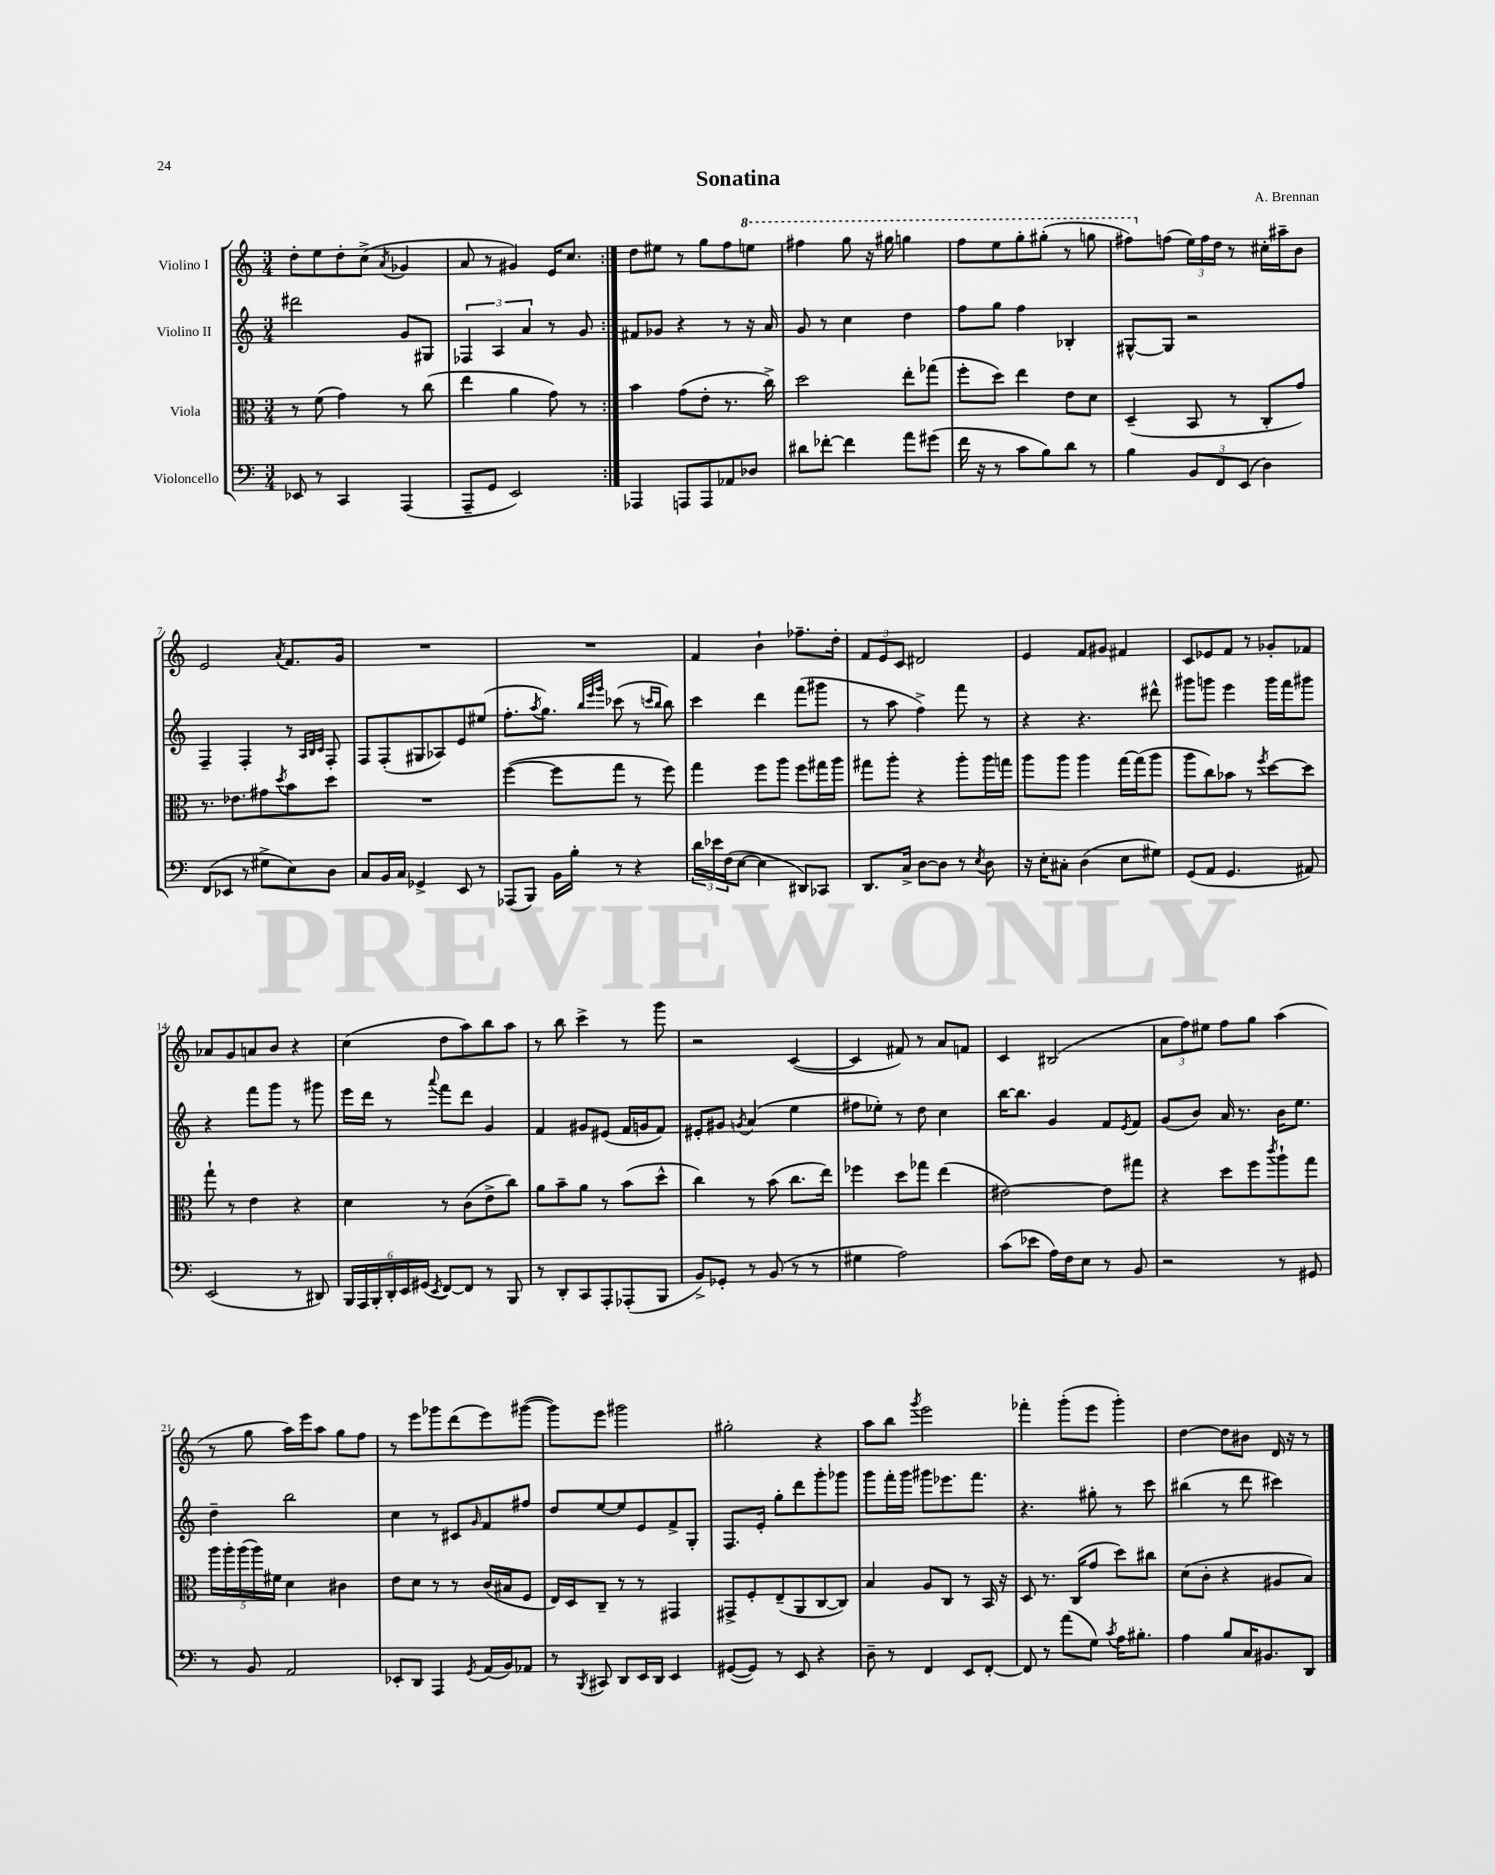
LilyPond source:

\header { title = "Sonatina" composer = "A. Brennan" }
<<
\new StaffGroup <<
\new Staff = "s0" \with { instrumentName = "Violino I" } {
    \clef treble \key c \major \numericTimeSignature \time 3/4
    \repeat volta 2 { d''8-. e''8 d''8-. c''8->( \acciaccatura { a'8 } ges'4 |
    a'8 r8 gis'4) e'16 c''8. | }
    d''8 eis''8 r8 g''8 f''8 \ottava #1 e'''!8 |
    fis'''4 g'''8 r16 gis'''16 g'''4 |
    f'''8 e'''8 g'''8-. gis'''8-.( r8 g'''8 |
    fis'''8\glissando) \ottava #0 f''!8( \tuplet 3/2 { e''16) f''16 d''16 } r8 cis''16-. ais''16-- b'8 |
    e'2 \acciaccatura { a'8 } f'8. g'16 |
    R2. |
    R2. |
    f'4 b'4-! fes''8.-- d''16-. |
    \tuplet 3/2 { f'8 e'8 c'8 } dis'2 |
    e'4 f'8 gis'8 fis'4 |
    c'8 ees'8 f'8 r8 ges'8-. fes'8 |
    aes'8 g'8 a'8 b'8 r4 |
    c''4( d''8 a''8) b''8 a''8 |
    r8 b''8 c'''4-> r8 g'''8 |
    r2 c'4~( |
    c'4 fis'8) r8 a'8 f'8 |
    c'4 bis2( |
    \tuplet 3/2 { a'8 f''8) eis''8 } f''8 g''8 a''4( |
    r8 g''8 a''16) e'''16 a''8 g''8 f''8 |
    r8 e'''8 ges'''8 d'''8( e'''8) gis'''8~( |
    gis'''8) e'''8 gis'''2 |
    gis''2-. r4 |
    a''8 b''8 \acciaccatura { g'''8 } e'''2 |
    fes'''4-. g'''8-.( e'''8 g'''4-.) |
    d''4~ d''8 bis'8 d'16 r16 r8 \bar "|." |
}
\new Staff = "s1" \with { instrumentName = "Violino II" } {
    \clef treble \key c \major \numericTimeSignature \time 3/4
    \repeat volta 2 { dis'''2 g'8 gis8 |
    \tuplet 3/2 { fes4 a4 a'4 } r8 g'8 | }
    fis'8 ges'8 r4 r8 r16 a'16 |
    g'8 r8 c''4 d''4 |
    f''8 g''8 f''4 bes4-. |
    gis8~-^ gis8 r2 |
    f4-- f4-. r8 \grace { a32 b32 c'32 } f8-. |
    f8 f8-.( gis8 aes8) e'8 eis''8( |
    f''8.-. \acciaccatura { a''8 } g''8.) \grace { b''32 e'''32 g'''32 } ces'''8( r8 \grace { c'''16 b''16 } b''8) |
    c'''4 d'''4 f'''8( gis'''8 |
    r8 a''8 f''4->) f'''8 r8 |
    r4 r4. dis'''8-^ |
    gis'''8 g'''8 e'''4 g'''16 f'''16 gis'''8 |
    r4 f'''8 g'''8 r8 gis'''8 |
    e'''16 d'''16 r8 \appoggiatura { a'''8 } f'''8 d'''8 g'4 |
    f'4 gis'8 eis'8( f'16 g'16 f'8) |
    eis'8-. gis'8 \acciaccatura { g'8 } a'4( e''4 |
    fis''8 ees''8-.) r8 d''8 c''4 |
    b''16~ b''8. g'4 f'8 \acciaccatura { e'8 } f'8 |
    g'8( b'8) a'16 r8. b'16 e''8. |
    d''4-- b''2 |
    c''4 r8 cis'8 \grace { g'16 } f'8 fis''8 |
    d''8 e''8~ e''8 e'8 f'8-> g8-. |
    f8. e'16-. g''8-. d'''8 g'''8-. ges'''8 |
    g'''8 f'''16-. g'''16 gis'''8 ees'''8. f'''8. |
    r4. gis''8-. r8 c'''8 |
    bis''4( r8 d'''8 cis'''4) \bar "|." |
}
\new Staff = "s2" \with { instrumentName = "Viola" } {
    \clef alto \key c \major \numericTimeSignature \time 3/4
    \repeat volta 2 { r8 f'8( g'4) r8 c''8( |
    e''4 a'4 g'8) r8 | }
    b'4 g'8( e'8-. r8. c''16->) |
    d''2 e''8-. ges''8( |
    f''8-. d''8) e''4 e'8 d'8 |
    d4--( b,8 r8 c8-. g'8) |
    r8. ees'8. gis'8 \acciaccatura { d''8 } b'8 d''8 |
    R2. |
    f''4~( f''8 g''8 r8 f''8) |
    g''4 f''8 a''8 f''8 gis''16 a''16 |
    gis''8 a''8-. r4 a''8-. a''16 g''16 |
    a''8 a''8 a''4 g''16~ g''16( a''8 |
    a''8 c''8) bes'8 r8 \acciaccatura { f''8 } d''8~ d''8 |
    g''8-! r8 e'4 r4 |
    d'4 r8 c'8( e'8-> c''8) |
    a'8 b'8-- a'8 r8 b'8( d''8-^ |
    c''4) r8 b'8( c''8. e''16) |
    fes''4 d''8 ges''8 e''4( |
    eis'2~) eis'8 gis''8 |
    r4 d''8 f''8 \acciaccatura { c'''8 } a''8-! g''8 |
    \tuplet 5/4 { a''16 a''16-. a''16( a''16) fis'16 } d'4 cis'4 |
    e'8 d'8 r8 r8 c'16( bis16 f8 |
    e16) d16 c8-- r8 r8 gis,4 |
    gis,8-> f8-. e8--( a,8 c8~ c8) |
    b4 a8 c8 r8 b,16 r16 |
    d8 r8. c16( g'8 d''8) cis''8 |
    d'8( c'8-. r4 ais8 b8) \bar "|." |
}
\new Staff = "s3" \with { instrumentName = "Violoncello" } {
    \clef bass \key c \major \numericTimeSignature \time 3/4
    \repeat volta 2 { ees,8 r8 c,4 a,,4( |
    a,,8-- g,8 e,2) | }
    aes,,4 a,,8 a,,8 aes,8 des8 |
    dis'8 fes'8~-. fes'4 a'8 gis'8( |
    f'16 r16 r8 c'8 b8) d'8 r8 |
    b4 \tuplet 3/2 { b,8 f,8 e,8( } d4) |
    f,8( ees,8 r8 gis8-> e8) d8 |
    c8 b,16 c16 ges,4-> e,8 r8 |
    aes,,8( b,,8) b,16 b16-. r8 r4 |
    \tuplet 3/2 { d'16 ees'16 f16( } e8~ e4 dis,8) ces,8 |
    d,8. c16-> d8~ d8 r8 \acciaccatura { e8 } d8 |
    r16 e16-. cis8-. d4( e8 gis8) |
    g,8( a,8 g,4. ais,8) |
    e,2( r8 dis,8) |
    \tuplet 6/4 { b,,16 a,,16 b,,16-. d,16-. e,16 gis,16( } \acciaccatura { e,8 } f,8~) f,8 r8 b,,8 |
    r8 d,8-. c,8 a,,8-. aes,,8-.( b,,8 |
    b,8->) ges,8-. r8 b,8( r8 r8 |
    gis4 a2) |
    c'8( ees'8 a16) f16 e8 r8 b,8 |
    r2 r8 gis,8 |
    r8 b,8 a,2 |
    ees,8-. d,8 a,,4 \acciaccatura { g,8 } a,16( b,16) aes,8 |
    r8 \acciaccatura { b,,8 } cis,8 d,8 e,16 d,16 e,4 |
    gis,8~( gis,8) r8 e,8 r4 |
    d8-- r8 f,4 e,8 f,8~-. |
    f,8 r8 a'8( g8) \acciaccatura { c'8 } a16 bis8.-. |
    a4 b8 c16 bis,8. d,8 \bar "|." |
}
>>
>>
